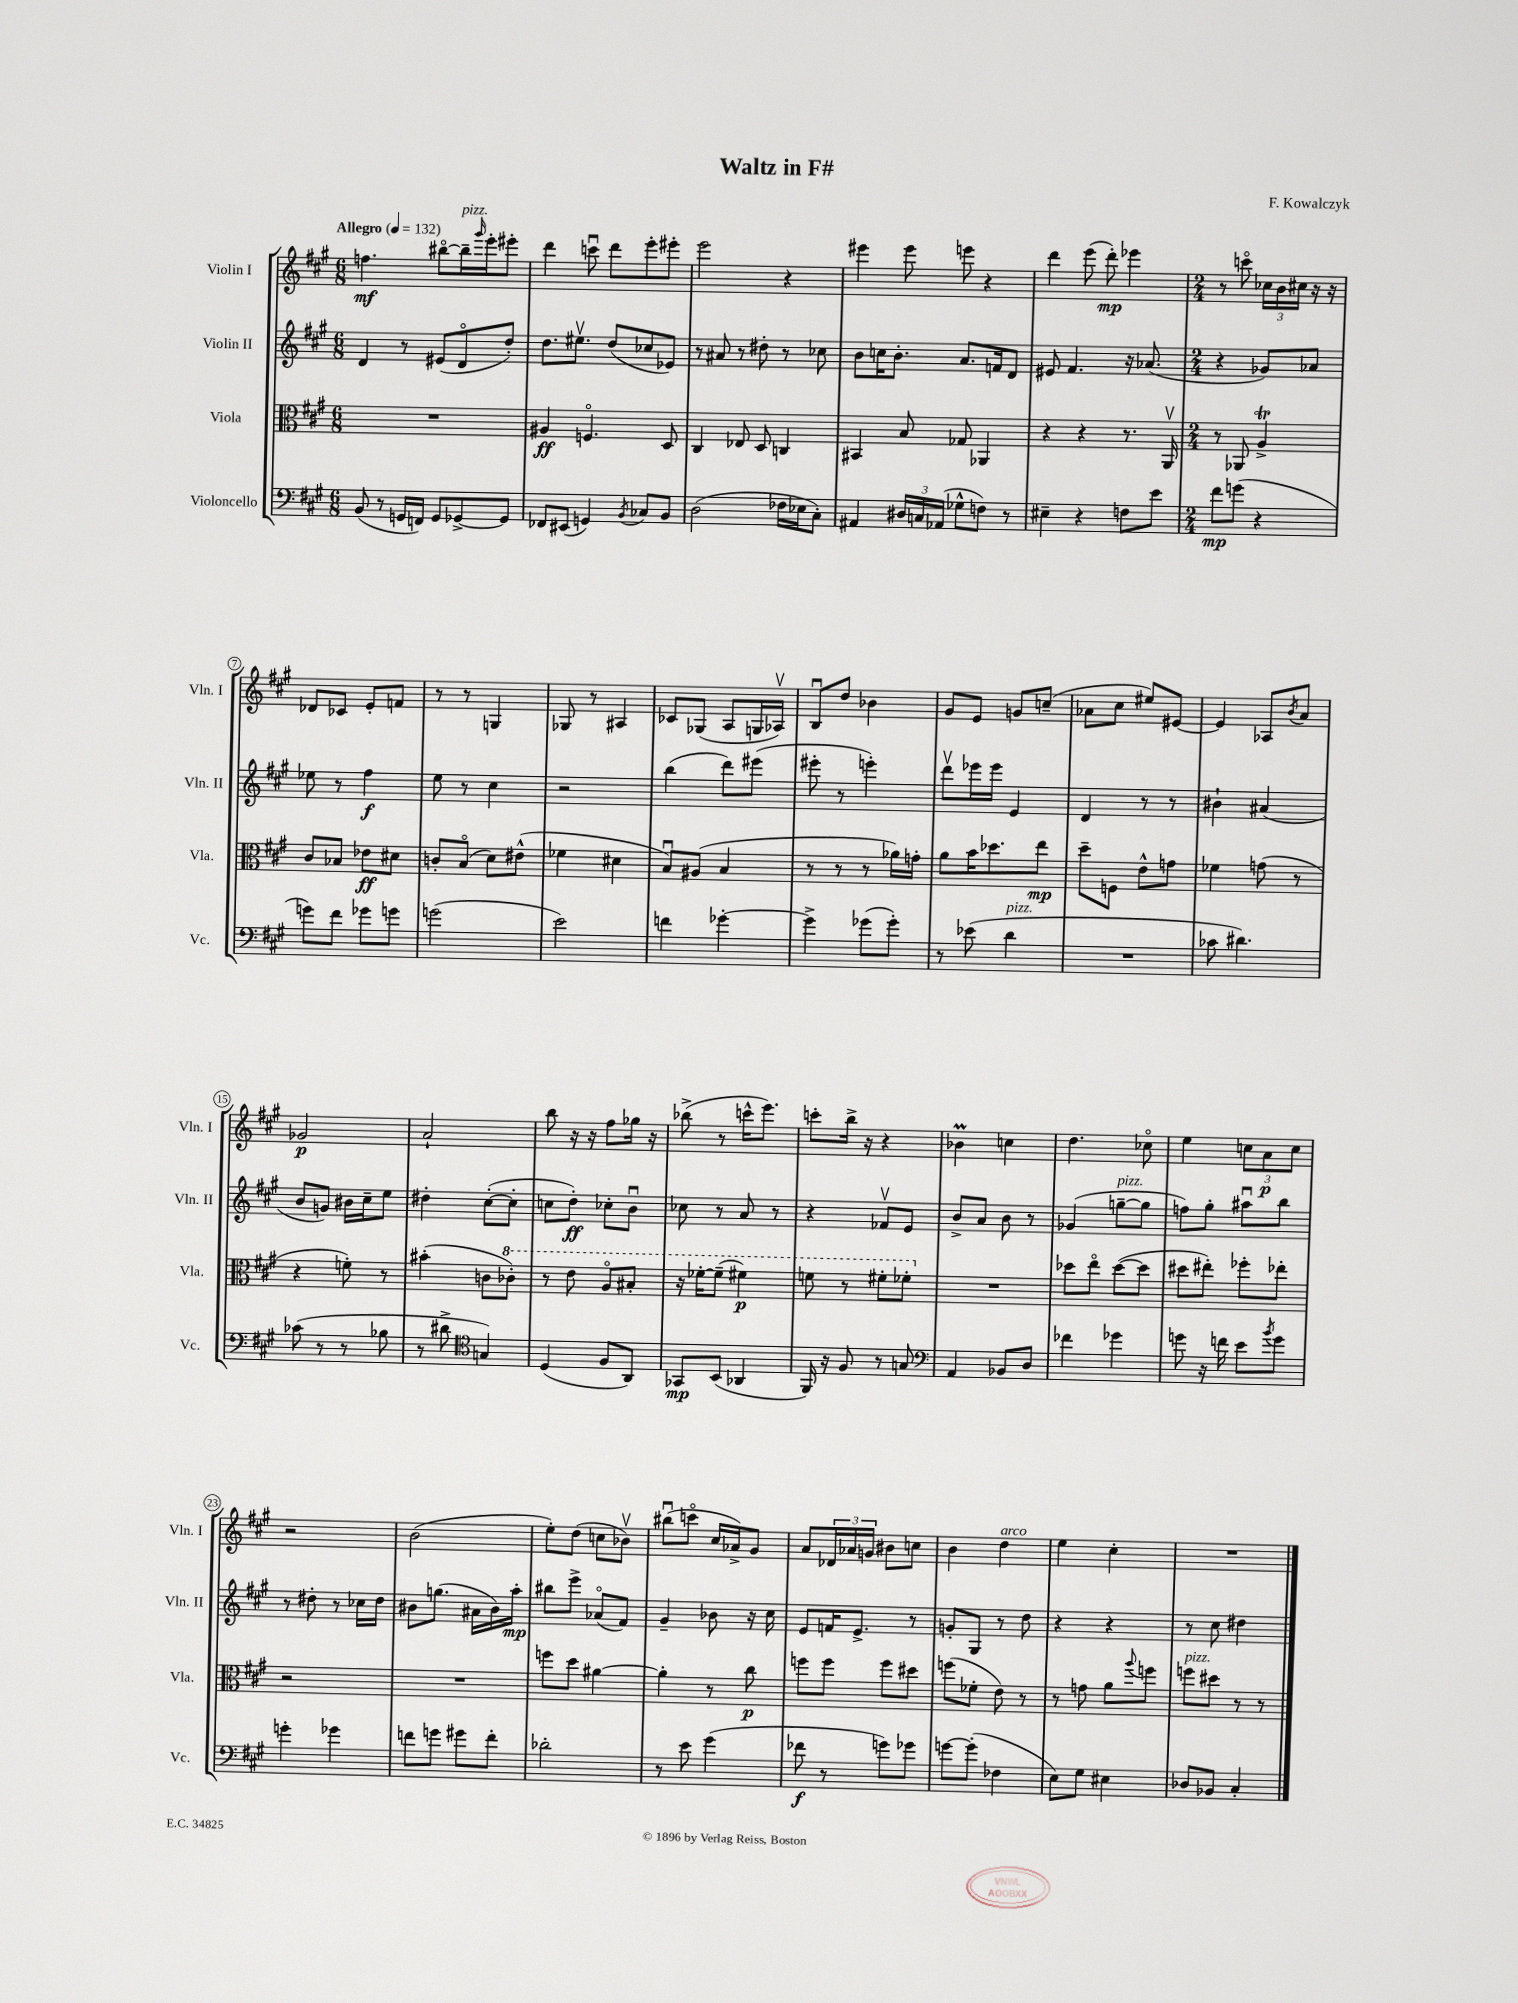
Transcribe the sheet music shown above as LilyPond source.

\header { title = "Waltz in F#" composer = "F. Kowalczyk" }
<<
\new StaffGroup <<
\new Staff = "s0" \with { instrumentName = "Violin I" shortInstrumentName = "Vln. I" } {
    \clef treble \key a \major \numericTimeSignature \time 6/8 \tempo "Allegro" 4 = 132
    f''4.\mf bis''8~\flageolet bis''16--^\markup { \italic "pizz." } \grace { gis'''16 } e'''16-. eis'''8-. |
    d'''4 c'''8\downbow d'''8 e'''8-. eis'''8-. |
    e'''2 r4 |
    eis'''4 eis'''8 e'''8 r4 |
    d'''4 e'''8( d'''8-.\mp) ees'''4 |
    \numericTimeSignature \time 2/4 r8 c'''8\flageolet \tuplet 3/2 { ces''16 b'16 cis''16 } r16 r16 |
    des'8 ces'8 e'8-. f'8 |
    r8 r8 g4 |
    ges8 r8 ais4 |
    ces'8 ges8( a8 g16 aes16\upbow) |
    b8\downbow d''8 bes'4 |
    gis'8 e'8 g'8 c''8--( |
    aes'8 cis''8 eis''8) eis'8~ |
    eis'4 aes8 \acciaccatura { b'8 } a'8 |
    ges'2\p |
    a'2-! |
    b''8 r16 r16 fis''8 ges''16 r16 |
    bes''8->( r8 c'''16-^ e'''8.) |
    c'''8-. b''16-> r16 r4 |
    bes'4\prall c''4 |
    d''4. ces''8\flageolet |
    e''4 \tuplet 3/2 { c''8 a'8\p c''8 } |
    r2 |
    b'2( |
    e''8-.) d''8( c''8 bes'8\upbow) |
    bis''8\downbow( c'''8\flageolet cis''16 aes'16->) gis'8 |
    a'8 \tuplet 3/2 { des'16 aes'16 g'16 } bis'8 c''8 |
    b'4 d''4^\markup { \italic "arco" } |
    e''4 cis''4-. |
    R2 \bar "|." |
}
\new Staff = "s1" \with { instrumentName = "Violin II" shortInstrumentName = "Vln. II" } {
    \clef treble \key a \major \numericTimeSignature \time 6/8
    d'4 r8 eis'8( d'8\flageolet d''8-.) |
    d''8. eis''8.\upbow d''8( ces''8 ees'8) |
    r8 ais'8 r8 dis''8-. r8 ces''8 |
    b'8 c''16 b'8.-. a'8. f'16 d'8 |
    eis'8 fis'4. r16 aes'8.( |
    \numericTimeSignature \time 2/4 r4 ges'8) aes'8 |
    ees''8 r8 fis''4\f |
    e''8 r8 cis''4 |
    r2 |
    b''4( d'''8) eis'''8( |
    eis'''8-. r8 e'''4-.) |
    d'''8\upbow ees'''16 ees'''16 e'4 |
    d'4 r8 r8 |
    bis'4-! ais'4( |
    b'8 g'8) bis'16 cis''16-- e''8 |
    dis''4-. cis''8~-.( cis''8-. |
    c''8 d''8-.\ff) ces''8-. b'8\downbow |
    ces''8 r8 a'8 r8 |
    r4 fes'8\upbow e'8 |
    b'8-> a'8 b'8 r8 |
    ges'4( g''8~--^\markup { \italic "pizz." } g''8 |
    f''8) gis''8-. ais''8\downbow b''8 |
    r8 dis''8-. r8 ces''16 dis''16 |
    bis'8 g''8.( ais'16 bis'16) a''16-.\mp |
    bis''8 e'''8-> aes'8\flageolet( fis'8) |
    gis'4-- bes'8 r16 cis''16 |
    e'8 f'16 e'8.-> r8 |
    g'8-. gis8 r8 d''8 |
    r4 r4 |
    r8 cis''8 dis''4 \bar "|." |
}
\new Staff = "s2" \with { instrumentName = "Viola" shortInstrumentName = "Vla." } {
    \clef alto \key a \major \numericTimeSignature \time 6/8
    R2. |
    ais4\ff f4.\flageolet d8 |
    cis4 ees8 d8 c4 |
    bis,4 b8 ges8 aes,4 |
    r4 r4 r8. a,16\upbow |
    \numericTimeSignature \time 2/4 r8 aes,8 a4->\trill |
    cis'8 bes8 ees'8\ff dis'8 |
    c'8-. b8\flageolet( d'8) eis'8-^( |
    fes'4 dis'4 |
    b8\downbow) ais8( b4 |
    r8 r8 r8 aes'16) g'16-. |
    a'8 b'16 des''8. e''8\mp |
    d''8-- f8 e'8-^ g'8 |
    fes'4 g'8( r8 |
    r4 f'8-.) r8 |
    bis'4-.( c'8 \ottava #1 ces''8-.) |
    r8 e''8 a'8\flageolet bis'8-. |
    r16 fes''16~-. fes''8--( fis''4\p) |
    f''8 r8 fis''8-. fes''8-. \ottava #0 |
    R2 |
    des''8 e''8\flageolet des''8~( des''8 |
    dis''8 eis''8-.) fes''8-. ees''8-. |
    r2 |
    R2 |
    f''8 d''8 ais'4~ |
    ais'4-. r8 cis''8\p |
    f''8 f''8 f''8 dis''8 |
    f''8( fes'8-. e'8) r8 |
    r8 g'8 a'8 \appoggiatura { a''8 } f''8 |
    f''8^\markup { \italic "pizz." } dis''8 r8 r8 \bar "|." |
}
\new Staff = "s3" \with { instrumentName = "Violoncello" shortInstrumentName = "Vc." } {
    \clef bass \key a \major \numericTimeSignature \time 6/8
    b,8( r8 g,16 f,16) g,8 ges,8~-> ges,8 |
    fes,8 eis,8( g,4) \acciaccatura { b,8 } ces8 b,8 |
    d2( fes16 ees16 cis8-.) |
    ais,4 \tuplet 3/2 { dis16 c16 aes,16( } ges8-^ f8) r8 |
    eis4-- r4 f8 e'8 |
    \numericTimeSignature \time 2/4 fis'8\mp g'8( r4 |
    g'8) fis'8 ges'8 g'8 |
    g'2( |
    e'2) |
    f'4 ges'4~-. |
    ges'4-> ges'8( ges'8-.) |
    r8 ees'8( d'4^\markup { \italic "pizz." } |
    R2 |
    ces'8 dis'4.) |
    ces'8( r8 r8 bes8 |
    r8 dis'8-> \clef tenor g4) |
    d4( fis8 a,8) |
    ges,8\mp b,8( aes,4 |
    fis,16) r16 fis8 r8 g8 |
    \clef bass a,4 bes,8 d8 |
    fes'4 ges'4 |
    g'8 r16 f'16 e'8 \acciaccatura { b'8 } g'8 |
    g'4-. ges'4 |
    f'8 g'8 gis'8 f'8-. |
    des'2-. |
    r8 e'8 gis'4( |
    fes'8\f r8 g'8) ges'8 |
    g'8~ g'8-.( fes4 |
    e8) gis8 eis4 |
    des8 bes,8 cis4-. \bar "|." |
}
>>
>>
\layout { \context { \Score \override BarNumber.stencil = #(make-stencil-circler 0.1 0.3 ly:text-interface::print) } }
